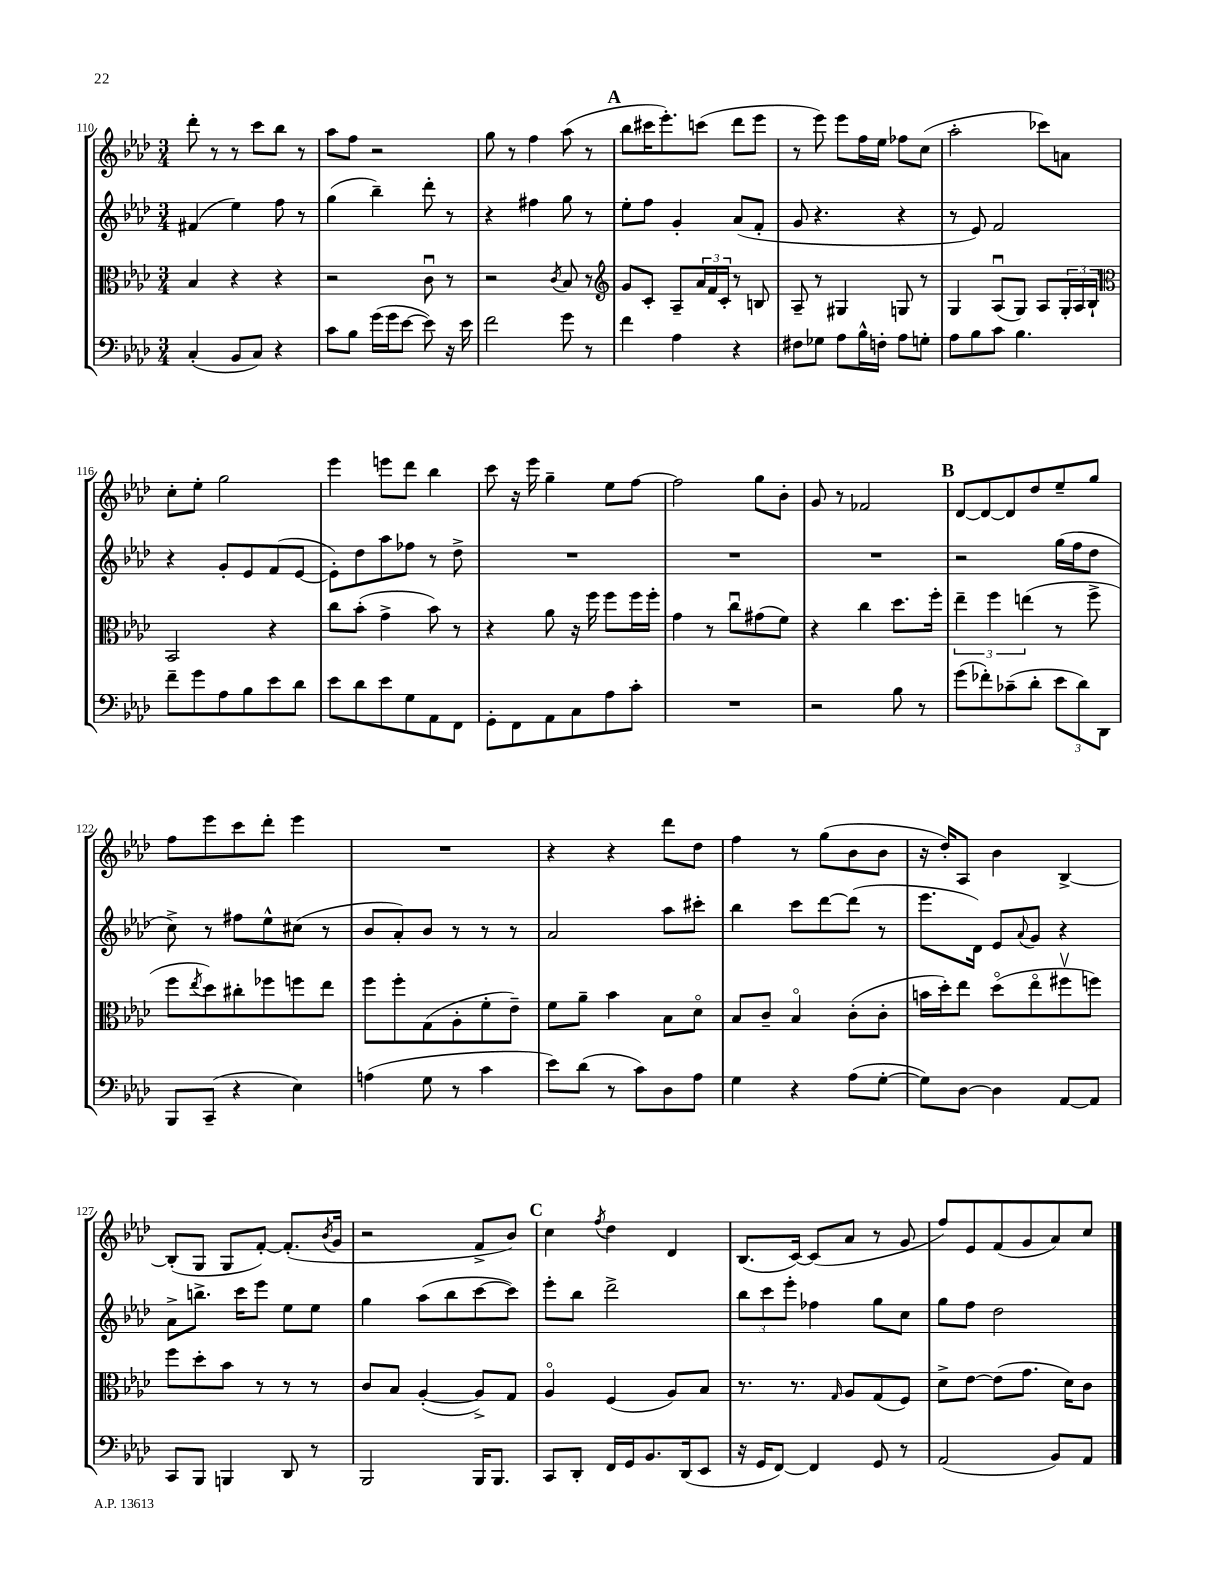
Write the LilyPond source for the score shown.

<<
\new StaffGroup <<
\new Staff = "s0" {
    \clef treble \key aes \major \numericTimeSignature \time 3/4
    des'''8-. r8 r8 c'''8 bes''8 r8 |
    aes''8 f''8 r2 |
    g''8 r8 f''4 aes''8( r8 |
    \mark \markup { \bold "A" } bes''8 cis'''16 ees'''8.-.) c'''8( des'''8 ees'''8 |
    r8 ees'''8) ees'''8 f''16 ees''16 fes''8 c''8( |
    aes''2-. ces'''8) a'8 |
    c''8-. ees''8-. g''2 |
    ees'''4 e'''8 des'''8 bes''4 |
    c'''8 r16 ees'''16 g''4-- ees''8 f''8~ |
    f''2 g''8 bes'8-. |
    g'8 r8 fes'2 |
    \mark \markup { \bold "B" } des'8~ des'8~ des'8 des''8 ees''8-- g''8 |
    f''8 ees'''8 c'''8 des'''8-. ees'''4 |
    R2. |
    r4 r4 des'''8 des''8 |
    f''4 r8 g''8( bes'8 bes'8 |
    r16 des''16-.) aes8 bes'4 bes4~-> |
    bes8-.( g8 g8 f'8~-.) f'8.-.( \acciaccatura { bes'8 } g'16 |
    r2 f'8-> bes'8) |
    \mark \markup { \bold "C" } c''4 \acciaccatura { f''8 } des''4 des'4 |
    bes8.( c'16~) c'8( aes'8 r8 g'8 |
    f''8) ees'8 f'8( g'8 aes'8) c''8 \bar "|." |
}
\new Staff = "s1" {
    \clef treble \key aes \major \numericTimeSignature \time 3/4
    fis'4( ees''4) f''8 r8 |
    g''4( bes''4--) des'''8-. r8 |
    r4 fis''4 g''8 r8 |
    \mark \markup { \bold "A" } ees''8-. f''8 g'4-. aes'8( f'8-. |
    g'8 r4. r4 |
    r8 ees'8) f'2 |
    r4 g'8-. ees'8 f'8( ees'8~ |
    ees'8-.) des''8 aes''8 fes''8 r8 des''8-> |
    R2. |
    R2. |
    R2. |
    \mark \markup { \bold "B" } r2 g''16( f''16 des''8 |
    c''8->) r8 fis''8 ees''8-^ cis''8( r8 |
    bes'8 aes'8-.) bes'8 r8 r8 r8 |
    aes'2 aes''8 cis'''8-. |
    bes''4 c'''8 des'''8~ des'''8( r8 |
    ees'''8. des'16) ees'8 \appoggiatura { aes'8 } g'8 r4 |
    aes'8-> b''8.-> c'''16 ees'''8 ees''8 ees''8 |
    g''4 aes''8( bes''8 c'''8~ c'''8) |
    \mark \markup { \bold "C" } ees'''8-. bes''8 des'''2-> |
    \tuplet 3/2 { bes''8 c'''8 ees'''8-. } fes''4 g''8 c''8 |
    g''8 f''8 des''2 \bar "|." |
}
\new Staff = "s2" {
    \clef alto \key aes \major \numericTimeSignature \time 3/4
    bes4 r4 r4 |
    r2 c'8\downbow r8 |
    r2 \acciaccatura { c'8 } bes8 r8 |
    \mark \markup { \bold "A" } \clef treble g'8 c'8-. aes8-- \tuplet 3/2 { aes'16 f'16 c'16-. } r8 b8 |
    aes8-- r8 gis4 g8 r8 |
    g4 aes8\downbow( g8) aes8 \tuplet 3/2 { g16-. aes16 bes16-! } |
    \clef alto bes,2 r4 |
    c''8 bes'8-.( g'4-> bes'8) r8 |
    r4 aes'8 r16 f''16 f''8 f''16 f''16-. |
    g'4 r8 c''8\downbow gis'8( f'8) |
    r4 c''4 des''8. f''16-. |
    \mark \markup { \bold "B" } \tuplet 3/2 { ees''4-- f''4 e''4( } r8 f''8-> |
    f''8 \acciaccatura { ees''8 } des''8) cis''8-. fes''8 f''8 ees''8 |
    f''8 f''8-. g8( aes8-. f'8-. ees'8--) |
    f'8 aes'8-- bes'4 bes8 des'8\flageolet |
    bes8 c'8-- bes4\flageolet c'8-.( c'8-. |
    b'16 des''16-.) ees''8 des''8\flageolet( ees''8\flageolet fis''8\upbow f''8) |
    f''8 des''8-. bes'8 r8 r8 r8 |
    c'8 bes8 aes4~-.( aes8->) g8 |
    \mark \markup { \bold "C" } aes4\flageolet f4( aes8) bes8 |
    r8. r8. \grace { g16 } aes8 g8( f8) |
    des'8-> ees'8~ ees'8( g'8. des'16) c'8 \bar "|." |
}
\new Staff = "s3" {
    \clef bass \key aes \major \numericTimeSignature \time 3/4
    c4-.( bes,8 c8) r4 |
    c'8 bes8 g'16( g'16 ees'8~ ees'8) r16 ees'16 |
    f'2 g'8 r8 |
    \mark \markup { \bold "A" } f'4 aes4 r4 |
    fis8 ges8 aes8 bes16-^ f16-. aes8 g8-. |
    aes8 bes8 c'8 bes4. |
    f'8-- g'8 aes8 bes8 ees'8 des'8 |
    ees'8 des'8 ees'8 g8 aes,8 f,8 |
    g,8-. f,8 aes,8 c8 aes8 c'8-. |
    R2. |
    r2 bes8 r8 |
    \mark \markup { \bold "B" } g'8( fes'8-.) ces'8--( des'8-. \tuplet 3/2 { ees'8 des'8) des,8 } |
    bes,,8 c,8--( r4 ees4) |
    a4( g8 r8 c'4 |
    ees'8) des'8( r8 c'8) des8 aes8 |
    g4 r4 aes8( g8~-. |
    g8) des8~ des4 aes,8~ aes,8 |
    c,8 bes,,8 b,,4 des,8 r8 |
    bes,,2 bes,,16 bes,,8. |
    \mark \markup { \bold "C" } c,8 des,8-. f,16 g,16 bes,8. des,16( ees,8 |
    r16 g,16 f,8~) f,4 g,8 r8 |
    aes,2( bes,8) aes,8 \bar "|." |
}
>>
>>
\layout { \context { \Score currentBarNumber = #110 } }
